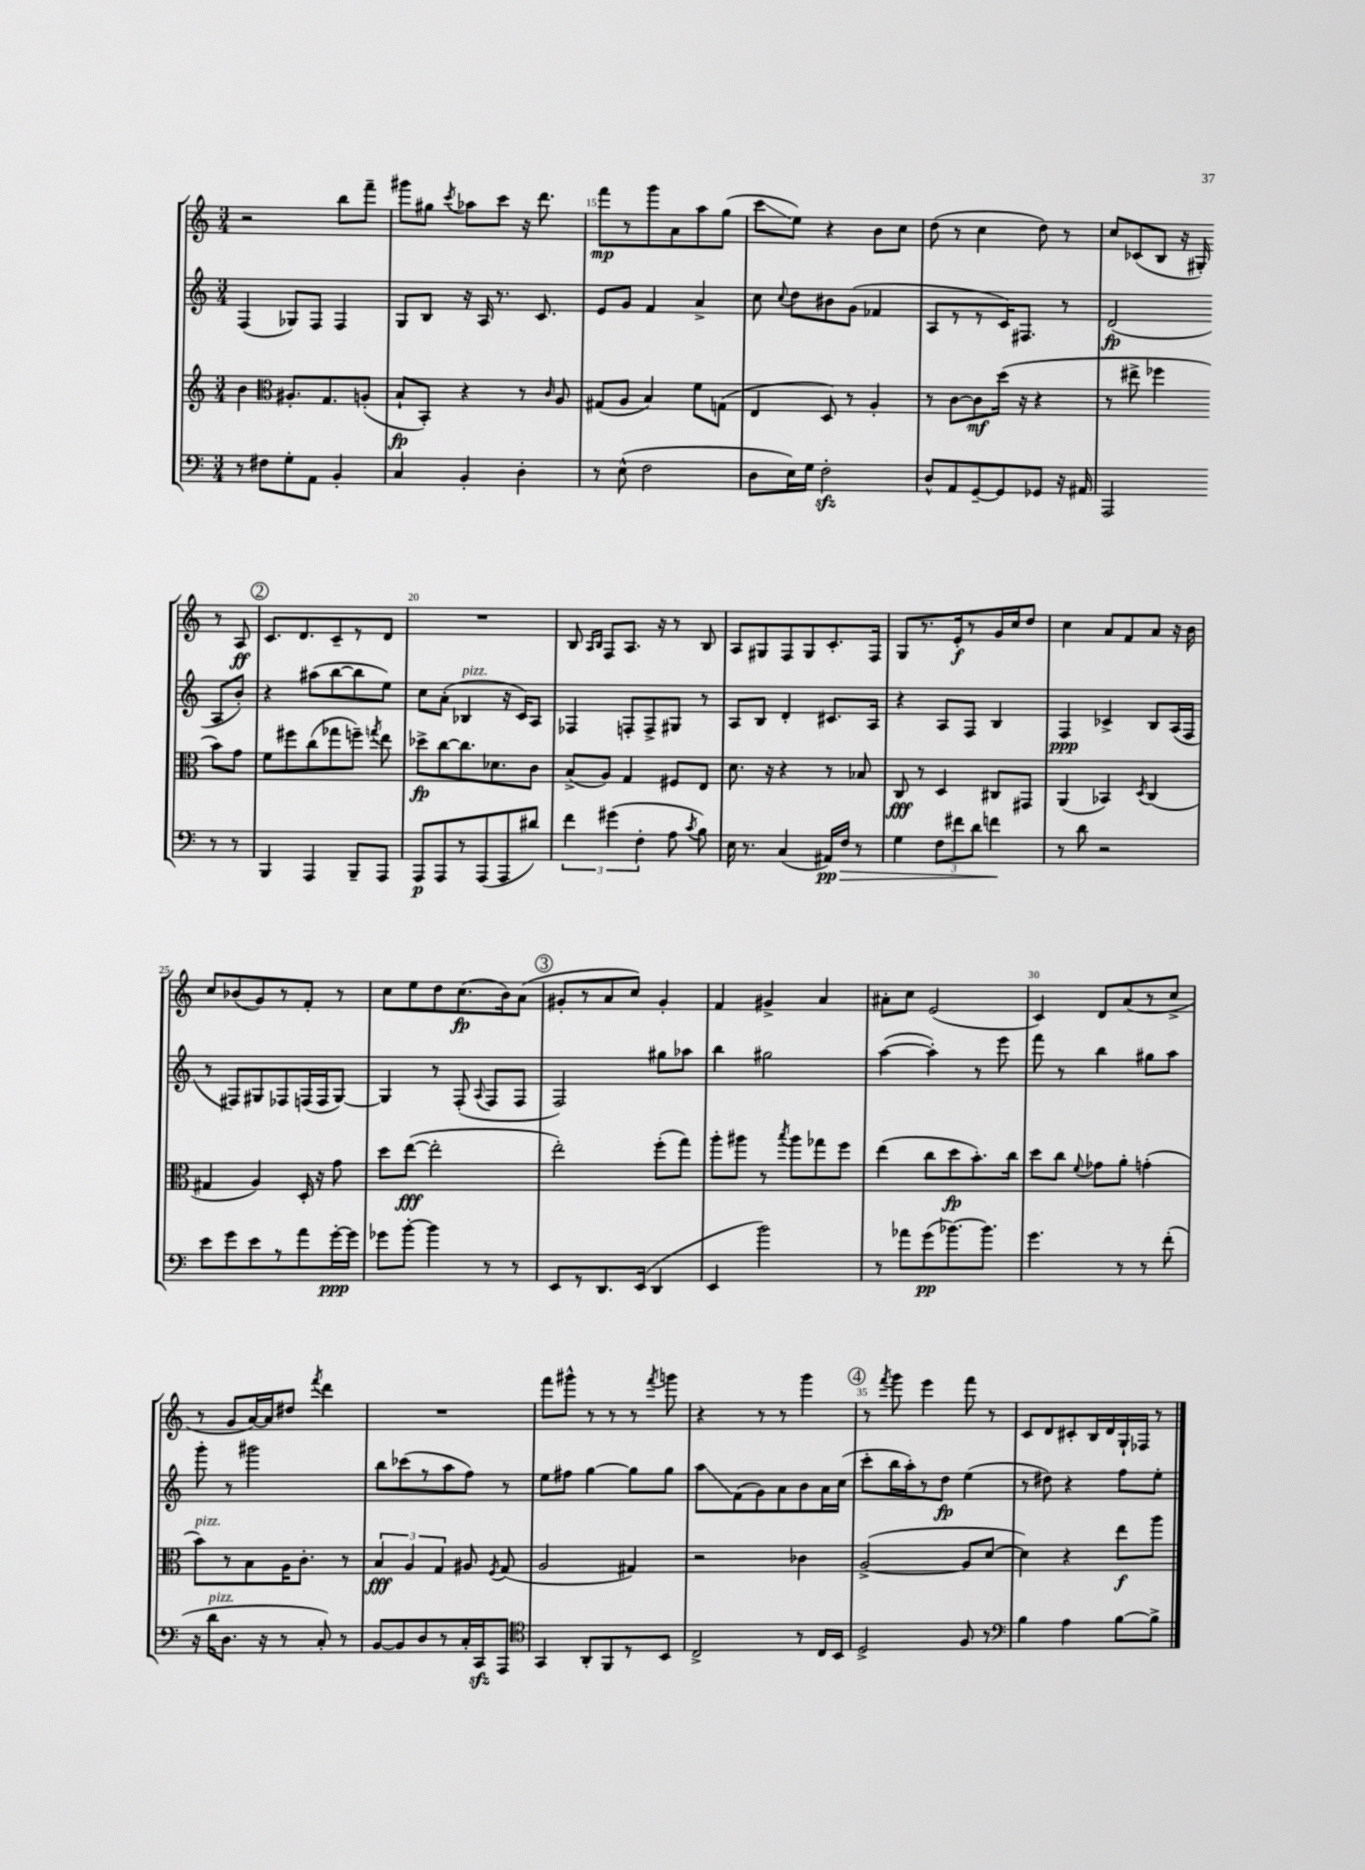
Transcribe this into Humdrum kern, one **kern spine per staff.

**kern	**kern	**kern	**kern
*staff4	*staff3	*staff2	*staff1
*clefF4	*clefG2	*clefG2	*clefG2
*k[]	*k[]	*k[]	*k[]
*M3/4	*M3/4	*M3/4	*M3/4
8r	4b\	(4F/	2r
8F#\L	.	.	.
*	*clefC3	*	*
8G'\	8.A#'/L	8G-/L)	.
8AA\J	.	8F/J	.
.	8.G/	.	.
4BB'/	.	4F/	8bb\L
.	(8A'/J	.	8fff~\J
=	=	=	=
4C/	8B`/L	8G/L	8ggg#\L
.	8BB'/J)	8B/J	8gg#\J
.	.	.	8qccc/
4BB'/	4r	16r	8aa-\L
.	.	16A/	.
.	.	8.r	8ccc\J
4D'\	8r	.	16r
.	.	8.c/	8.ddd\
.	16qqc/	.	.
.	8A/	.	.
=	=	=	=
8r	(8G#/L	8e/L	8fff\L
(8E^^\	8A/J	8g/J	8r
2F\	4B/)	4f/	8ggg\
.	.	.	8a\
.	8f\L	4a^/	8aa\
.	(8G\J	.	(8gg\J
=	=	=	=
8D\L	4E/	8cc\	8ccc\L
.	.	8qqcc/	.
16E\L)	.	8dd\L	8ee\J)
16G\JJ	.	.	.
2F'\	8D/)	8b#\	4r
.	8r	(8g\J	.
.	4A'/	4f-/	8b\L
.	.	.	8cc\J
=	=	=	=
8D^^/L	8r	8A/L	(8dd\
8AA/	[8c\L	8r	8r
[8GG~/	8c\]	8r	4cc\
8GG/]	(16dd\Jk	16c/K)	.
.	16r	8.F#/J	.
8GG-/J	4r	.	8dd\)
16r	.	8r	8r
16AA#/	.	.	.
=	=	=	=
2AAA/	8r	(2d/	8cc/L
.	8ee#^\	.	(8c-/
.	4ff-\	.	8B/J
.	.	.	16r
.	.	.	16G#'/)
8r	8b\L)	8A/L	8r
8r	8g\J	8b'/J)	8A/
=	=	=	=
4BBB/	8f\L	4r	8.c/L
.	8ff#\	.	.
.	.	.	8.d/
4AAA/	(8cc\	(8aa#\L	.
.	8gg-\	[8bb\	8c~/
8BBB~/L	8ff~\J)	8bb\]	8r
.	8qgg/	.	.
8AAA/J	8ee\	8ee\J)	8d/J
=	=	=	=
8AAA/L	8dd-^\L	8cc\L	2.r
8AAA/	[8cc\	(8a'\J	.
8r	8.cc\]	4B-/	.
(8AAA/	.	.	.
.	8.d-\	.	.
8AAA/	.	16r	.
.	.	16c/LK)	.
8d#/J)	8c\J	8A/J	.
=	=	=	=
6f\	(8B^/L	4F-/	8B/
.	.	.	16qqA/LL
.	.	.	16qqB/JJ
.	8A/J)	.	8F/L
(6g#\	.	.	.
.	4G/	8F'/L	8.A/J
6F'\	.	.	.
.	.	8F^/	.
.	.	.	16r
8A\	8F#/L	8G#/J	8r
8qc/	.	.	.
8B\)	8E/J	8r	8B/
=	=	=	=
16E\	8.d\	8A/L	8A/L
8.r	.	.	.
.	.	8B/J	8G#/
.	16r	.	.
(4C/	4r	4d'/	8F/
.	.	.	8G#/
16AA#/LL)	8r	8.c#/L	8.c'/
16F/JJ	.	.	.
8r	8B-/	.	.
.	.	16A/Jk	16F/Jk
=	=	=	=
4G\	8C/	4r	8G/L
.	8r	.	8.r
12F\L	4D/	8A/L	.
.	.	.	16e'/k
12f#\	.	.	.
.	.	8F/J	8r
12d\J	.	.	.
4f\	8C#/L	4B/	16g/L
.	.	.	16cc/J
.	8GG#/J	.	8dd/J
=	=	=	=
8r	(4AA/	4F/	4cc\
8d\	.	.	.
2r	4BB-/)	4c-^/	8a/L
.	.	.	8f/
.	8qD/	.	.
.	(4C/	8B/L	8a/J
.	.	(16A/L	16r
.	.	16F/JJ	16b\
=	=	=	=
8e\L	4G#/	8r	8cc/L
8g\	.	8F#/L)	(8b-/
8e\	4A/)	8G#/	8g/)
8r	.	8F-/	8r
8a\	16D'/	(16F/L	8f'/J
.	16r	16F/J	.
[16g'\L	8g\	[8G#/J)	8r
16g\]JJ	.	.	.
=	=	=	=
8g-\L	8dd\L	4G#/]	8cc\L
[8b'\J	([8ee\J	.	8ee\
4b\]	2ee'\]	8r	8dd\
.	.	(8F'/	(8.cc\
.	.	8qqA/	.
8r	.	8F/L	.
.	.	.	16b\k)
8r	.	8F/J	(8a\J
=	=	=	=
8EE/L	2ee'\)	2F/)	8g#'/L
8r	.	.	8r
8.DD/	.	.	8a/
.	.	.	8cc/J)
(16EE/Jk	.	.	.
4DD/	(8ff'\L	8gg#\L	4g#'/
.	8gg\J)	8aa-\J	.
=	=	=	=
4EE/	8aa'\L	4bb\	4f/
.	8aa#\J	.	.
2b\)	8r	2gg#\	4g#^/
.	8qbb/	.	.
.	8aa#\L	.	.
.	8gg-\	.	4a/
.	8ff\J	.	.
=	=	=	=
8r	(4ee\	([4aa\	8a#'\L
8a-\L	.	.	8cc\J
(8g\	8cc\L	4aa'\])	(2e/
[8.b-\)	8dd\	.	.
.	8.b'\)	8r	.
8.b-\]J	.	.	.
.	.	8eee\	.
.	16cc\Jk	.	.
=	=	=	=
4.g\	8dd\L	8fff\	4c/)
.	8cc\J	8r	.
.	8qqf/	.	.
.	8g-\L	4bb\	8d/L
8r	8a'\J	.	(8a/
8r	(4g'\	8gg#\L	8r
(8f'\	.	8aa\J	8cc^/J
=	=	=	=
16r	8b\L)	8ggg'\	8r
16d\LK	.	.	.
8.D\J	8r	8r	8g/L
.	8B\	2ggg#\	[16a/L)
16r	.	.	16a/]J
8r	16A\K	.	8dd#/J
.	8.c'\J	.	.
.	.	.	8qfff/
8C'/)	.	.	4ddd\
8r	8r	.	.
=	=	=	=
[8BB/L	6B/	8bb\L	2.r
8BB/]	.	(8ccc-\	.
.	6A/	.	.
8D/	.	8r	.
.	6G/	.	.
8r	.	8aa\	.
16C'/L	8A#/	8ff\J)	.
16CC/J	.	.	.
.	8qF/	.	.
8AAA/J	(8G/	8r	.
=	=	=	=
*clefC4	*	*	*
4GG/	2A/	8ee\L	8fff\L
.	.	8ff#\J	8ggg#^^\J
8AA'/L	.	[4gg\	8r
8FF/	.	.	8r
8r	4G#/)	8gg\]L	8r
.	.	.	8qfff/
8BB/J	.	8gg\J	8ggg\
=	=	=	=
2C^/	2r	8aa\L	4r
.	.	(8f\	.
.	.	8g\)	8r
.	.	8a\	8r
8r	4c-\	8b\	4ggg\
16C/LL	.	16a\L	.
16BB/JJ	.	(16cc\JJ	.
=	=	=	=
2D^/	([2A^/	8ccc'\L	8r
.	.	.	8qfff/
.	.	16bb\L	8ggg\
.	.	16aa'\J)	.
.	.	8r	4eee\
.	.	8dd\J	.
8F/	8A/]L	(4ee\	8fff\
8r	[8d/J	.	8r
=	=	=	=
*clefF4	*	*	*
4B\	4d\])	8r	8c/L
.	.	8dd#\)	8d/
4A\	4r	4r	8c#'/
.	.	.	16B/L
.	.	.	16d/
[8B\L	8ee\L	8ff\L	16G`/
.	.	.	16F-/JJ
8B^\]J	8aa\J	8ee'\J	8r
==	==	==	==
*-	*-	*-	*-
